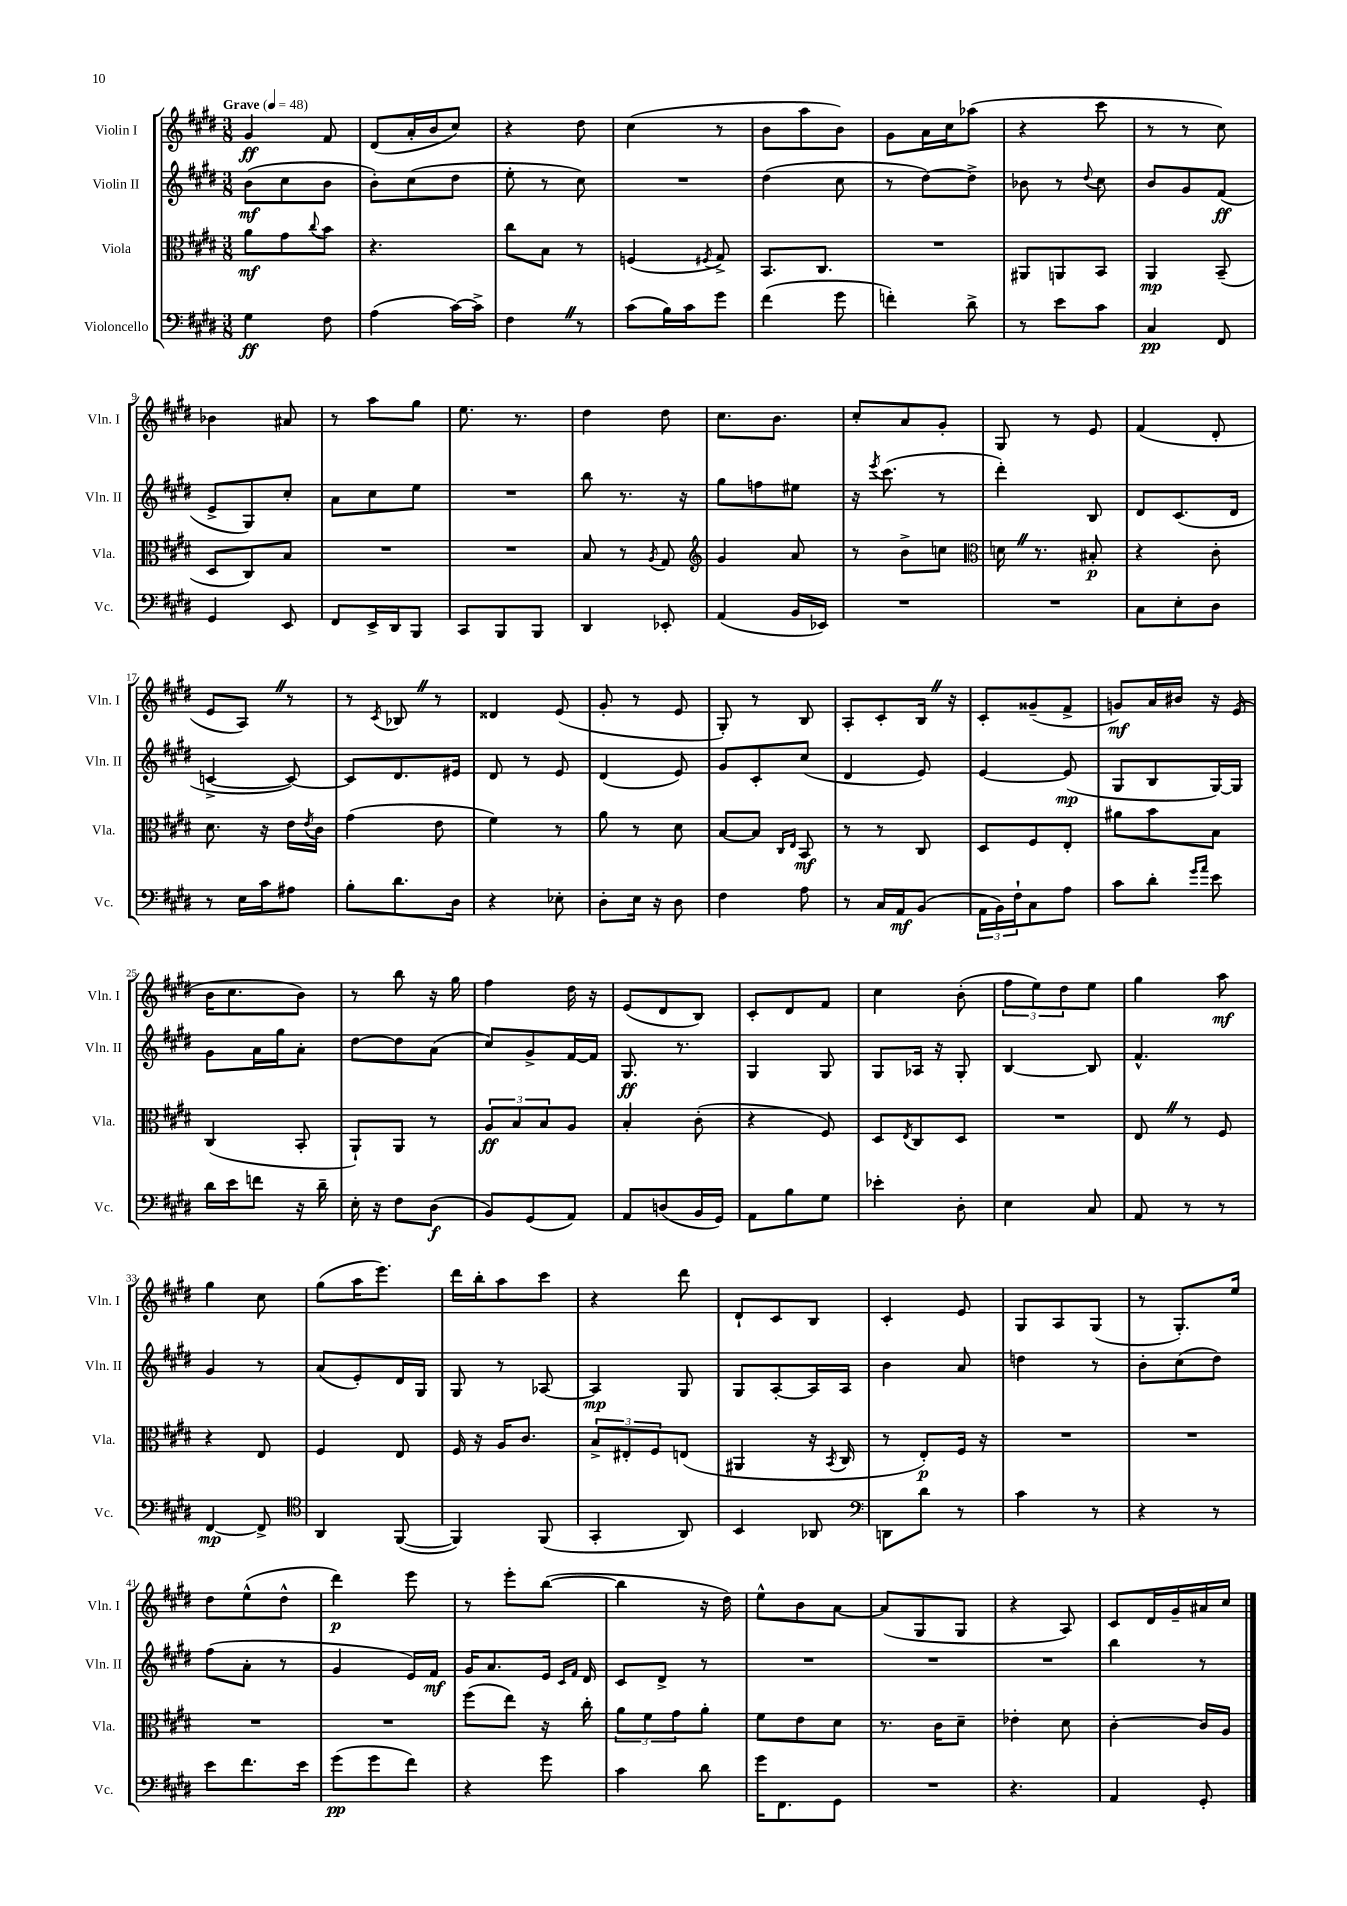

**kern	**kern	**kern	**kern
*staff4	*staff3	*staff2	*staff1
*clefF4	*clefC3	*clefG2	*clefG2
*k[f#c#g#d#]	*k[f#c#g#d#]	*k[f#c#g#d#]	*k[f#c#g#d#]
*M3/8	*M3/8	*M3/8	*M3/8
*MM48	*MM48	*MM48	*MM48
4G#\	8a\L	(8b\L	4g#/
.	8g#\	8cc#\	.
.	8qqcc#/	.	.
8F#\	8b\J	8b\J	8f#/
=	=	=	=
(4A\	4.r	8b'\L)	(8d#/L
.	.	(8cc#\	16a'/L
.	.	.	16b/J
[16c#\LL)	.	8dd#\J	8cc#/J)
16c#^\]JJ	.	.	.
=	=	=	=
4F#\	8cc#\L	8ee'\	4r
.	8B\J	8r	.
8r	8r	8cc#\)	8dd#\
=	=	=	=
(8c#\L	(4F/	4.r	(4cc#\
16B\L)	.	.	.
16c#\J	.	.	.
.	8qF#/	.	.
8g#\J	8G#^/)	.	8r
=	=	=	=
(4f#\	8.BB/L	(4dd#\	8b\L
.	.	.	8aa\
.	8.C#/J	.	.
8g#\	.	8cc#\	8b\J)
=	=	=	=
4f'\)	4.r	8r	8g#\L
.	.	[8dd#\L)	16a\L
.	.	.	16cc#\J
8d#^\	.	8dd#^\]J	(8aa-\J
=	=	=	=
8r	8AA#/L	8b-\	4r
8e\L	8AA/	8r	.
.	.	8qqdd#/	.
8c#\J	8BB/J	8cc#\	8ccc#\
=	=	=	=
4C#/	4AA/	8b/L	8r
.	.	8g#/	8r
8FF#/	(8BB~/	(8f#/J	8cc#\)
=	=	=	=
4GG#/	8D#/L	8e^/L	4b-\
.	8C#/)	8G#/)	.
8EE/	8B/J	8cc#'/J	8a#/
=	=	=	=
8FF#/L	4.r	8a\L	8r
16EE^/L	.	8cc#\	8aa\L
16DD#/J	.	.	.
8BBB/J	.	8ee\J	8gg#\J
=	=	=	=
8CC#/L	4.r	4.r	8.ee\
8BBB/	.	.	.
.	.	.	8.r
8BBB/J	.	.	.
=	=	=	=
4DD#/	8B/	8bb\	4dd#\
.	8r	8.r	.
.	8qA/	.	.
8EE-'/	8G#/	.	8dd#\
.	.	16r	.
=	=	=	=
*	*clefG2	*	*
(4AA/	4g#/	8gg#\L	8.cc#\L
.	.	8ff\	.
.	.	.	8.b\J
16BB/LL	8a/	8ee#\J	.
16EE-/JJ)	.	.	.
=	=	=	=
4.r	8r	16r	8cc#'/L
.	.	8qeee/	.
.	.	(8.ccc#\	.
.	8b^\L	.	8a/
.	8cc\J	8r	8g#'/J
=	=	=	=
*	*clefC3	*	*
4.r	16d\	4ddd#'\)	8G#/
.	8.r	.	.
.	.	.	8r
.	8B#'/	8B/	8e/
=	=	=	=
8C#\L	4r	8d#/L	(4f#/
8E'\	.	(8.c#/	.
8D#\J	8c#'\	.	8d#'/
.	.	16d#/Jk	.
=	=	=	=
8r	8.d#\	[4c^/	8e/L
16E\LL	.	.	8A/J)
16c#\J	16r	.	.
8A#\J	16e\LL	8c/_)	8r
.	8qe/	.	.
.	16c#\JJ	.	.
=	=	=	=
8B'\L	(4g#\	8c/]L	8r
.	.	.	8qc#/
8.d#\	.	8.d#/	8B-/
.	8e\	.	8r
16D#\Jk	.	16e#/Jk	.
=	=	=	=
4r	4f#\)	8d#/	4d##/
.	.	8r	.
8E-'\	8r	8e/	(8e/
=	=	=	=
8D#'\L	8a\	(4d#/	8g#'/
16E\Jk	8r	.	8r
16r	.	.	.
8D#\	8d#\	8e/)	8e/
=	=	=	=
4F#\	[8B/L	8g#/L	8G#'/)
.	8B/]J	8c#'/	8r
.	16qqC#/LL	.	.
.	16qqE/JJ	.	.
8A\	8BB/	(8cc#/J	8B/
=	=	=	=
8r	8r	4d#/	8A'/L
16C#/LL	8r	.	8c#'/
16AA/J	.	.	.
(8BB/J	8C#/	8e/)	16B/Jk
.	.	.	16r
=	=	=	=
24AA\LL	8D#/L	[4e/	8c#'/L
24BB\)	.	.	.
24F#`\J	.	.	.
8C#\	8F#/	.	(8g##~/
8A\J	8E'/J	(8e/]	8f#^/J
=	=	=	=
8c#\L	8a#\L	8G#/L	8g/L)
8d#'\J	8b\	8B/	16a/L
.	.	.	16b#/JJ
16qqg#/LL	.	.	.
16qqa/JJ	.	.	.
8e\	8B\J	[16G#/L)	16r
.	.	16G#/]JJ	(16e/
=	=	=	=
16d#\LL	(4C#/	8g#\L	16b\LK
16e\J	.	.	8.cc#\
8f\J	.	16a\L	.
.	.	16gg#\J	.
16r	8BB'/	8a'\J	8b\J)
16d#~\	.	.	.
=	=	=	=
16E'\	8AA`/L)	[8dd#\L	8r
16r	.	.	.
8F#\L	8AA/J	8dd#\]	8bb\
(8D#\J	8r	(8a\J	16r
.	.	.	16gg#\
=	=	=	=
8BB/L)	12A/L	8cc#/L)	4ff#\
.	12B/	.	.
(8GG#/	.	8g#^/	.
.	12B/	.	.
8AA/J)	8A/J	[16f#/L	16dd#\
.	.	16f#/]JJ	16r
=	=	=	=
8AA/L	4B'/	8.G#/	(8e/L
(8D/	.	.	8d#/
.	.	8.r	.
16BB/L	(8c#'\	.	8B/J)
16GG#/JJ)	.	.	.
=	=	=	=
8AA\L	4r	4G#/	8c#'/L
8B\	.	.	8d#/
8G#\J	8F#/)	8G#/	8f#/J
=	=	=	=
4e-'\	8D#/L	8G#/L	4cc#\
.	8qE/	.	.
.	8C#/	16A-/Jk	.
.	.	16r	.
8D#'\	8D#/J	8G#'/	(8b'\
=	=	=	=
4E\	4.r	[4B/	12ff#\L
.	.	.	12ee\)
.	.	.	12dd#\
8C#/	.	8B/]	8ee\J
=	=	=	=
8AA/	8E/	4.f#^^/	4gg#\
8r	8r	.	.
8r	8F#/	.	8aa\
=	=	=	=
[4FF#/	4r	4g#/	4gg#\
8FF#^/]	8E/	8r	8cc#\
=	=	=	=
*clefC4	*	*	*
4AA/	4F#/	(8a/L	(8gg#\L
.	.	8e'/)	16aa\K
.	.	.	8.eee\J)
([8FF#/	8E/	16d#/L	.
.	.	16G#/JJ	.
=	=	=	=
4FF#/])	16F#/	8G#/	16ddd#\LL
.	16r	.	16bb'\J
.	16A/LK	8r	8aa\
.	8.c#/J	.	.
(8FF#/	.	[8A-/	8ccc#\J
=	=	=	=
4GG#'/	12B^/L	4A-/]	4r
.	12E#'/	.	.
.	12F#/	.	.
8AA/)	(8E/J	8G#/	8ddd#\
=	=	=	=
4BB/	4AA#/	8G#/L	8d#`/L
.	.	[8A'/	8c#/
8AA-/	16r	16A/]L	8B/J
.	8qBB/	.	.
.	16C#/	16A/JJ	.
=	=	=	=
*clefF4	*	*	*
8DD\L	8r	4b\	4c#'/
8d#\J	8E'/L)	.	.
8r	16F#/Jk	8a/	8e/
.	16r	.	.
=	=	=	=
4c#\	4.r	4dd\	8G#/L
.	.	.	8A/
8r	.	8r	(8G#/J
=	=	=	=
4r	4.r	8b'\L	8r
.	.	(8cc#\	8.G#'/L)
8r	.	8dd#\J)	.
.	.	.	16ee/Jk
=	=	=	=
8e\L	4.r	(8ff#\L	8dd#\L
8.f#\	.	8a'\J	(8ee^^\
.	.	8r	8dd#^^\J
16e\Jk	.	.	.
=	=	=	=
(8g#\L	4.r	4g#/	4ddd#\)
8g#\	.	.	.
8f#\J)	.	16e/LL)	8eee\
.	.	16f#/JJ	.
=	=	=	=
4r	(8ff#\L	16g#/LK	8r
.	.	8.a/	.
.	8ee\J)	.	8eee'\L
8g#\	16r	16e/Jk	([8bb\J
.	.	16qqc#/LL	.
.	.	16qqf#/JJ	.
.	16cc#'\	16d#/	.
=	=	=	=
4c#\	12a\L	8c#/L	4bb\]
.	12f#\	.	.
.	.	8d#^/J	.
.	12g#\	.	.
8d#\	8a'\J	8r	16r
.	.	.	16dd#\)
=	=	=	=
16g#\LK	8f#\L	4.r	8ee^^\L
8.FF#\	.	.	.
.	8e\	.	8b\
8GG#\J	8d#\J	.	[8a\J
=	=	=	=
4.r	8.r	4.r	(8a/]L
.	.	.	8G#/
.	16c#\LK	.	.
.	8d#~\J	.	8G#/J
=	=	=	=
4.r	4e-'\	4.r	4r
.	8d#\	.	8A/)
=	=	=	=
4AA/	[4c#'\	4bb\	8c#/L
.	.	.	16d#/L
.	.	.	16g#~/
8GG#'/	16c#/]LL	8r	16a#/
.	16A/JJ	.	16cc#/JJ
==	==	==	==
*-	*-	*-	*-
